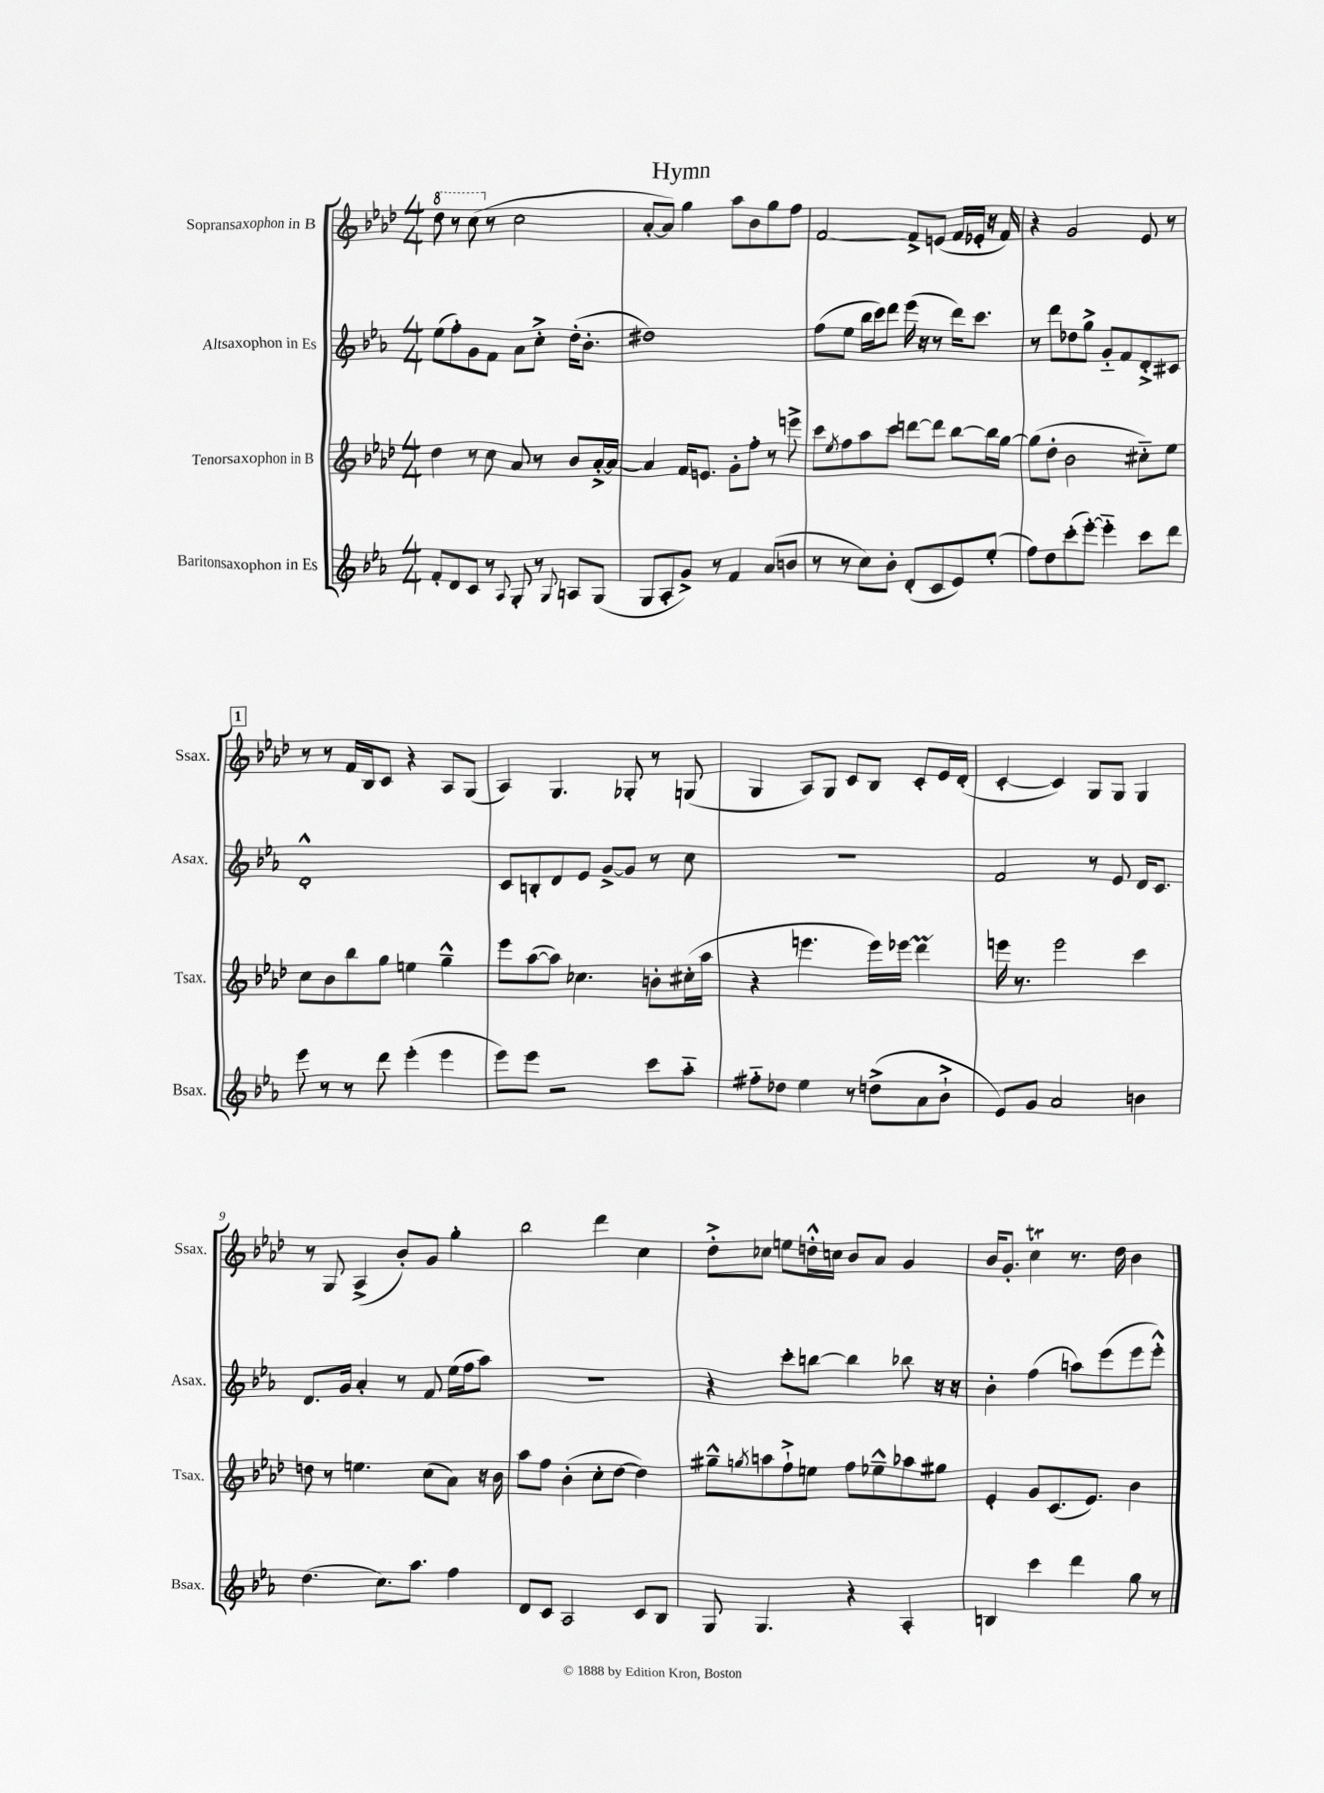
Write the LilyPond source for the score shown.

\header { title = "Hymn" }
<<
\new StaffGroup <<
\new Staff = "s0" \with { instrumentName = "Sopransaxophon in B" shortInstrumentName = "Ssax." } {
    \clef treble \key aes \major \numericTimeSignature \time 4/4
    \ottava #1 des'''8 r8 c'''8( \ottava #0 r8 c''2 |
    aes'8~-. aes'8) g''4 aes''8 bes'8 g''8 f''8 |
    f'2~ f'8-> e'8( f'16 ees'16-. r16 f'16) |
    r4 g'2 ees'8 r8 |
    \mark \markup { \box "1" } r8 r8 f'16 bes16 c'8 r4 aes8 g8( |
    aes4) g4. ges8-. r8 g8( |
    g4 aes8) g8 c'8 bes8 c'8-. ees'16 des'16-.( |
    c'4~-. c'4) g8 g8 g4 |
    r8 g8 aes4->( bes'8-.) g'8 g''4-. |
    bes''2 des'''4 c''4 |
    des''8-.-> ces''8 e''8 d''16-.-^ c''16 bes'8 aes'8 g'4 |
    bes'16 g'8.-. c''4\trill r8. des''16 bes'4 \bar "|." |
}
\new Staff = "s1" \with { instrumentName = "Altsaxophon in Es" shortInstrumentName = "Asax." } {
    \clef treble \key ees \major \numericTimeSignature \time 4/4
    ees''8( f''8-.) g'8 f'8 aes'8 c''8-.-> d''16-.( bes'8.-. |
    dis''1) |
    f''8( ees''8 bes''16 c'''16) d'''8 ees'''16( r16 r8 d'''16) c'''8. |
    r8 d'''8 des''8 g''8-> g'8-_ f'8 d'8-.-> cis'8 |
    \mark \markup { \box "1" } d'1-.-^ |
    c'8 b8-. d'8 ees'8 g'8~-> g'8 r8 c''8 |
    R1 |
    f'2 r8 ees'8 d'16 c'8. |
    d'8. g'16 aes'4-. r8 f'8 ees''16( f''16 aes''8) |
    R1 |
    r4 c'''8-. b''8~ b''4 bes''8 r16 r16 |
    bes'4-. f''4( a''8) ees'''8( ees'''8 ees'''8-.-^) \bar "|." |
}
\new Staff = "s2" \with { instrumentName = "Tenorsaxophon in B" shortInstrumentName = "Tsax." } {
    \clef treble \key aes \major \numericTimeSignature \time 4/4
    des''4 r8 c''8 aes'8 r8 bes'8 aes'16~-.-> aes'16~ |
    aes'4 f'16 e'8. g'8-. f''8-. r8 e'''8-> |
    c'''8 \acciaccatura { ees''8 } f''8 aes''8 c'''8 d'''8~ d'''8 bes''8~ bes''16 g''16~ |
    g''8( des''8-. bes'2 cis''8-_) ees''8 |
    \mark \markup { \box "1" } c''8 bes'8 bes''8 g''8 e''4 g''4---^ |
    ees'''8 aes''8~( aes''8) ces''4. b'8-. cis''16-.( aes''16 |
    r4 e'''4. e'''16) ees'''16 des'''4\prall |
    e'''16 r8. e'''2 c'''4 |
    d''8 r8 e''4. c''8( aes'8) r16 bes'16 |
    aes''8 f''8 bes'4-.( c''8-. des''8~ des''4) |
    gis''8---^ \acciaccatura { g''8 } a''8 f''8-!-> e''8 f''8 ees''8---^ aes''8 gis''8 |
    ees'4-. g'8 c'8.( ees'8.) bes'4 \bar "|." |
}
\new Staff = "s3" \with { instrumentName = "Baritonsaxophon in Es" shortInstrumentName = "Bsax." } {
    \clef treble \key ees \major \numericTimeSignature \time 4/4
    f'8-. d'8 c'8 r8 \appoggiatura { aes8 } g8-. r8 \appoggiatura { g8 } a8 g8( |
    g8 aes8-. g'8->) r8 f'4 aes'8( b'8 |
    r8 r8 c''8) bes'8-. d'8-.( c'8 ees'8) ees''8-.( |
    f''8) d''8 c'''8-.( ees'''8~-.) ees'''4-_ c'''8 d'''8 |
    \mark \markup { \box "1" } ees'''8 r8 r8 d'''8 ees'''4-.( ees'''4 |
    ees'''8) ees'''8 r2 c'''8 aes''8-_ |
    fis''8-_ des''8 ees''4 r8 d''8->( aes'8 bes'8-!-> |
    ees'8) g'8 aes'2 b'4 |
    d''4.( c''8.) aes''8. f''4 |
    d'8 c'8 aes2 c'8 bes8 |
    g8 g4. r4 aes4-. |
    b4 c'''4 d'''4 g''8 r8 \bar "|." |
}
>>
>>
